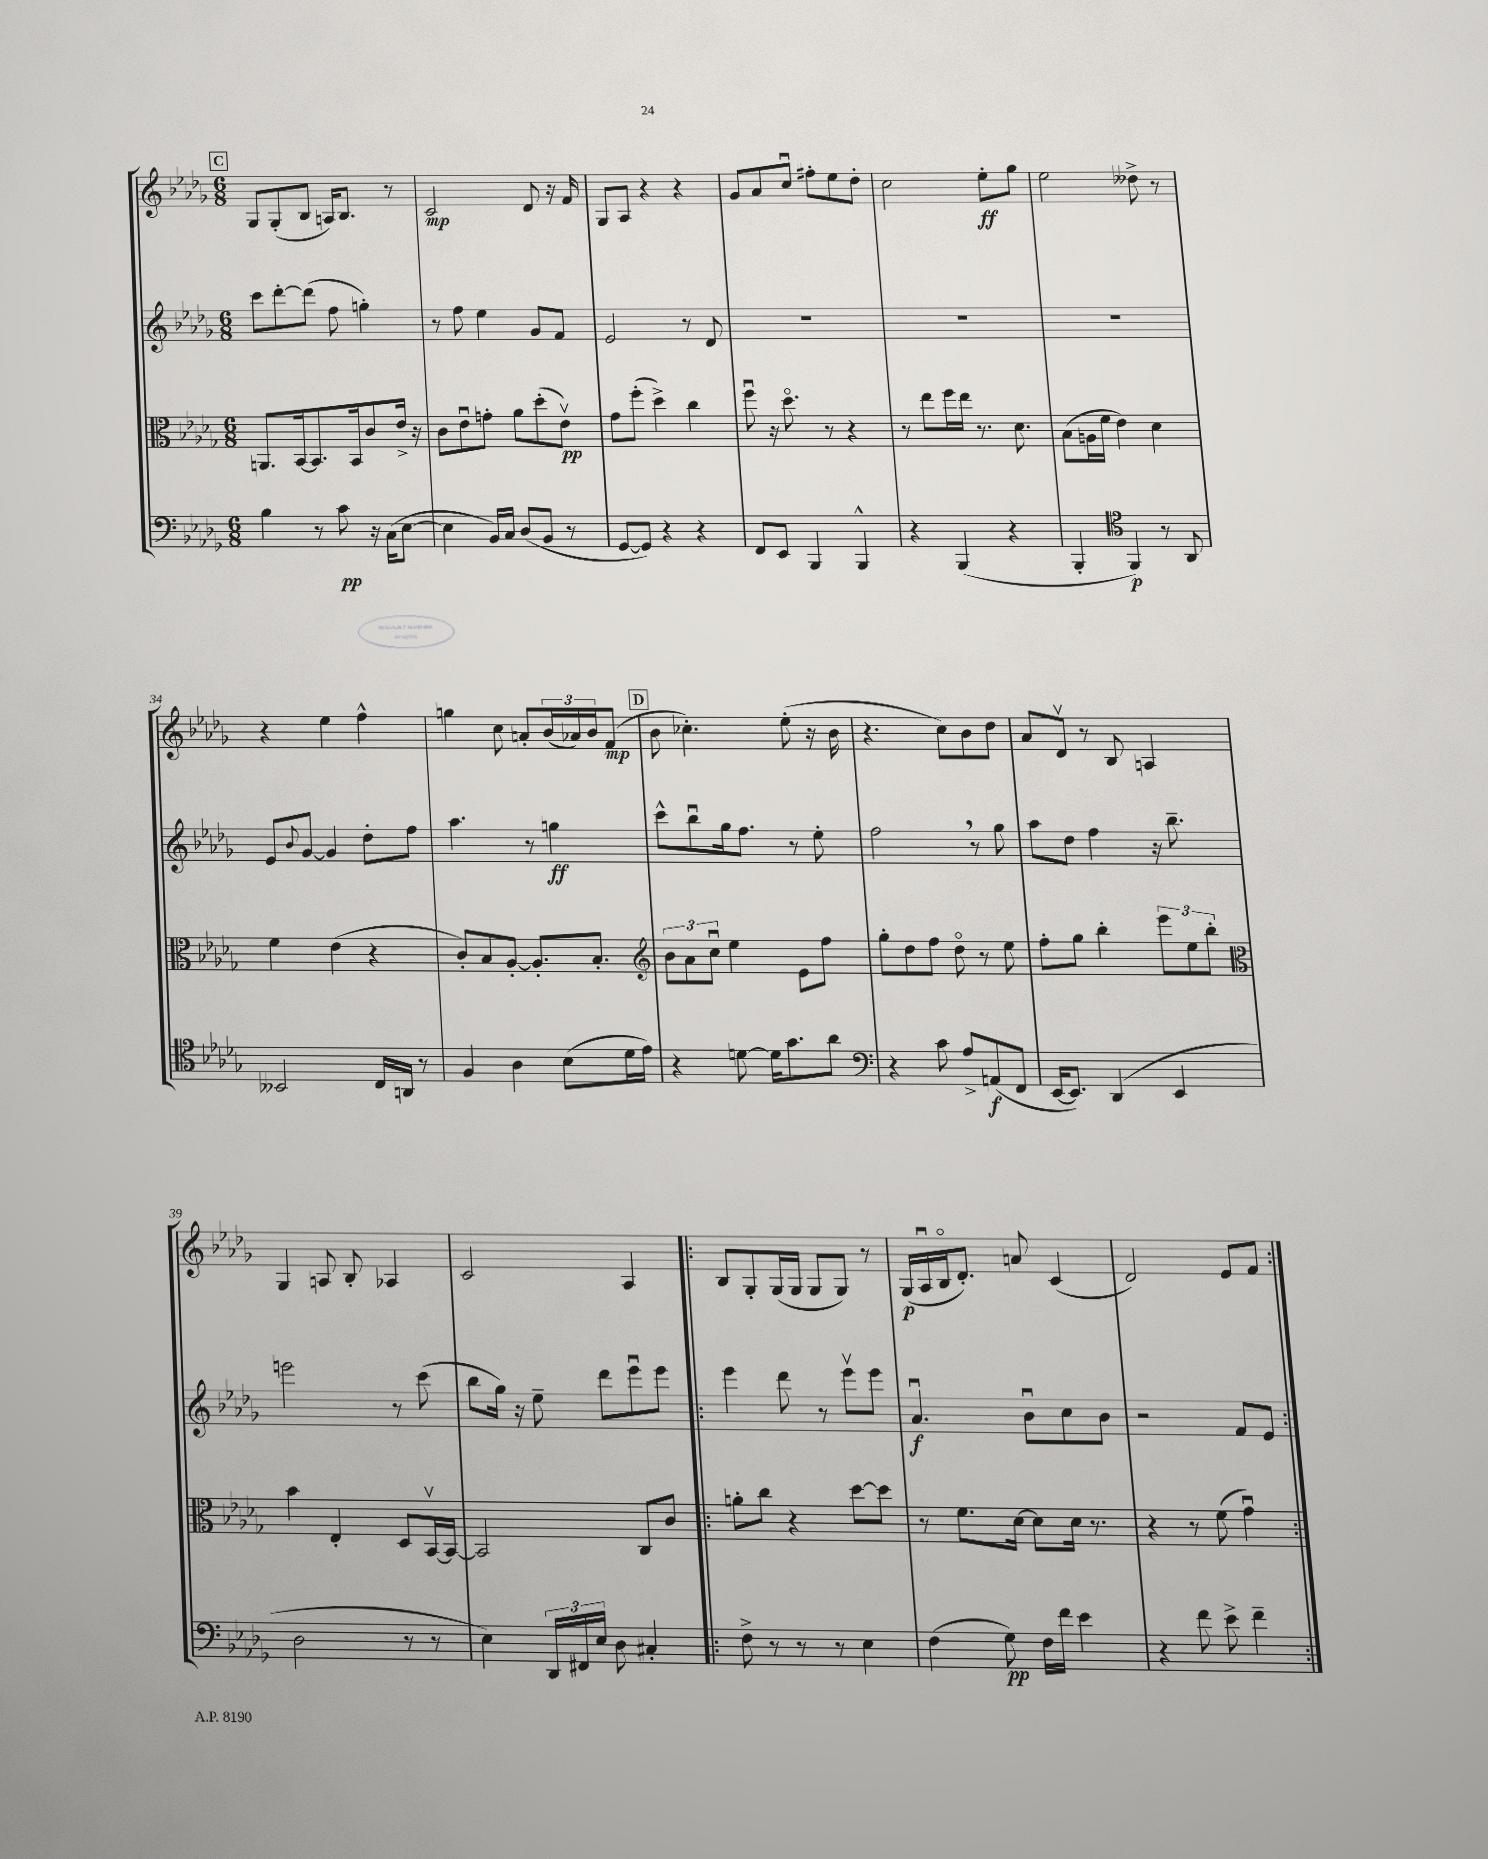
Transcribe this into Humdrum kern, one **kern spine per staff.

**kern	**kern	**kern	**kern
*staff4	*staff3	*staff2	*staff1
*clefF4	*clefC3	*clefG2	*clefG2
*k[b-e-a-d-g-]	*k[b-e-a-d-g-]	*k[b-e-a-d-g-]	*k[b-e-a-d-g-]
*M6/8	*M6/8	*M6/8	*M6/8
4B-	8.AA	8ccc	8G-
.	.	[8ddd-'	(8G-'
.	[16BB-	.	.
8r	8.BB-]	(8ddd-]	8B-
8c	.	8ff	16A)
.	16BB-	.	8.B-
16r	8c	4gg')	.
(16C	.	.	.
[8E-	16e-^	.	8r
.	16r	.	.
=	=	=	=
4E-]	8c	8r	2c
.	8e-u	8ff	.
16BB-)	8g'	4ee-	.
16C	.	.	.
(8D-	8a-	.	.
8BB-	(8dd-'	8g-	8d-
8r	8e-v)	8f	16r
.	.	.	16f
=	=	=	=
[8GG-	8g-	2e-	8G-
8GG-])	(8ff'	.	8A-
4r	4dd-^)	.	4r
4r	4cc	8r	4r
.	.	8d-	.
=	=	=	=
8FF	8ffu	2.r	8g-
8EE-	16r	.	8a-
.	8.dd-o	.	.
4BBB-	.	.	8ccu
.	8r	.	8ff#'
4BBB-^^	4r	.	8ee-
.	.	.	8dd-'
=	=	=	=
4r	8r	2.r	2cc
.	8ee-	.	.
(4BBB-	16ff	.	.
.	16ee-	.	.
.	8.r	.	.
4r	.	.	8ee-'
.	8.d-	.	.
.	.	.	8gg-
=	=	=	=
4BBB-'	(8B-	2.r	2ee-
.	16A	.	.
.	16f	.	.
*clefC4	*	*	*
4FF)	4e-)	.	.
8r	4d-	.	8dd--^
8AA-	.	.	8r
=	=	=	=
2BB--	4f	8e-	4r
.	.	8qqb-	.
.	.	[8g-	.
.	(4e-	4g-]	4ee-
16C	4r	8dd-'	4ff^^
16AA	.	.	.
8r	.	8ff	.
=	=	=	=
4F	8c')	4.aa-	4gg
.	8B-	.	.
4A-	[8A-'	.	8cc
.	8.A-']	8r	8a'
(8B-	.	4gg	(24b-
.	.	.	24a-)
.	8.B-'	.	.
.	.	.	24b-
16d-	.	.	(8f
16e-)	.	.	.
=	=	=	=
*	*clefG2	*	*
4r	12b-	8ccc^^	8b-
.	12a-	.	.
.	.	8bb-u	4.cc-')
.	12ccu	.	.
[8d	4ee-	16gg-	.
.	.	8.ff	.
16d]	.	.	.
8.g-	.	.	.
.	8e-	8r	(8ee-'
8a-	8ff	8ee-'	16r
.	.	.	16b-
=	=	=	=
*clefF4	*	*	*
4r	8gg-'	2ff	4.r
.	8dd-	.	.
8c	8ff	.	.
8A-^	8dd-o	.	8cc)
(8AA	8r	8r	8b-
8FF	8ee-	8gg-	8dd-
=	=	=	=
[16EE-	8ff'	8aa-	8a-
8.EE-])	.	.	.
.	8gg-	8dd-	8d-v
(4DD-	4bb-'	4ff	8r
.	.	.	8B-
4EE-	12eee-	16r	4A
.	.	8.bb-~	.
.	12ee-	.	.
.	12bb-'	.	.
=	=	=	=
*	*clefC3	*	*
2D-	4b-	2eee	4G-
.	4E-'	.	8A
.	.	.	8B-'
8r	8D-	8r	4A-
8r	[16BB-v	(8ccc	.
.	16BB-_	.	.
=	=	=	=
4E-)	2BB-]	8bb-	2c
.	.	16gg-)	.
.	.	16r	.
24DD-	.	8ee-~	.
24FF#	.	.	.
24E-	.	.	.
8D-	.	8ddd-	.
4C#'	8C	8eee-u	4A-
.	8c	8eee-	.
=!|:	=!|:	=!|:	=!|:
8F^	8a'	4eee-	8B-
8r	8cc	.	8G-'
8r	4r	8ddd-	(16G-
.	.	.	16G-
8r	.	8r	8G-
4E-	[8dd-	8eee-v	8G-)
.	8dd-]	8eee-	8r
=	=	=	=
(4F	8r	4.a-u	(16G-
.	.	.	16A-u
.	8.f	.	16B-o
.	.	.	8.d-')
8G-)	.	.	.
.	[16d-	.	.
16F	8d-]	8b-u	8a
16f	.	.	.
4e-	16d-	8cc	(4c
.	8.r	.	.
.	.	8b-	.
=	=	=	=
4r	4r	2r	2d-)
8f	8r	.	.
8e-^	(8f	.	.
4f~	4g-u)	8f	8e-
.	.	8e-	8f
==:|!	==:|!	==:|!	==:|!
*-	*-	*-	*-
